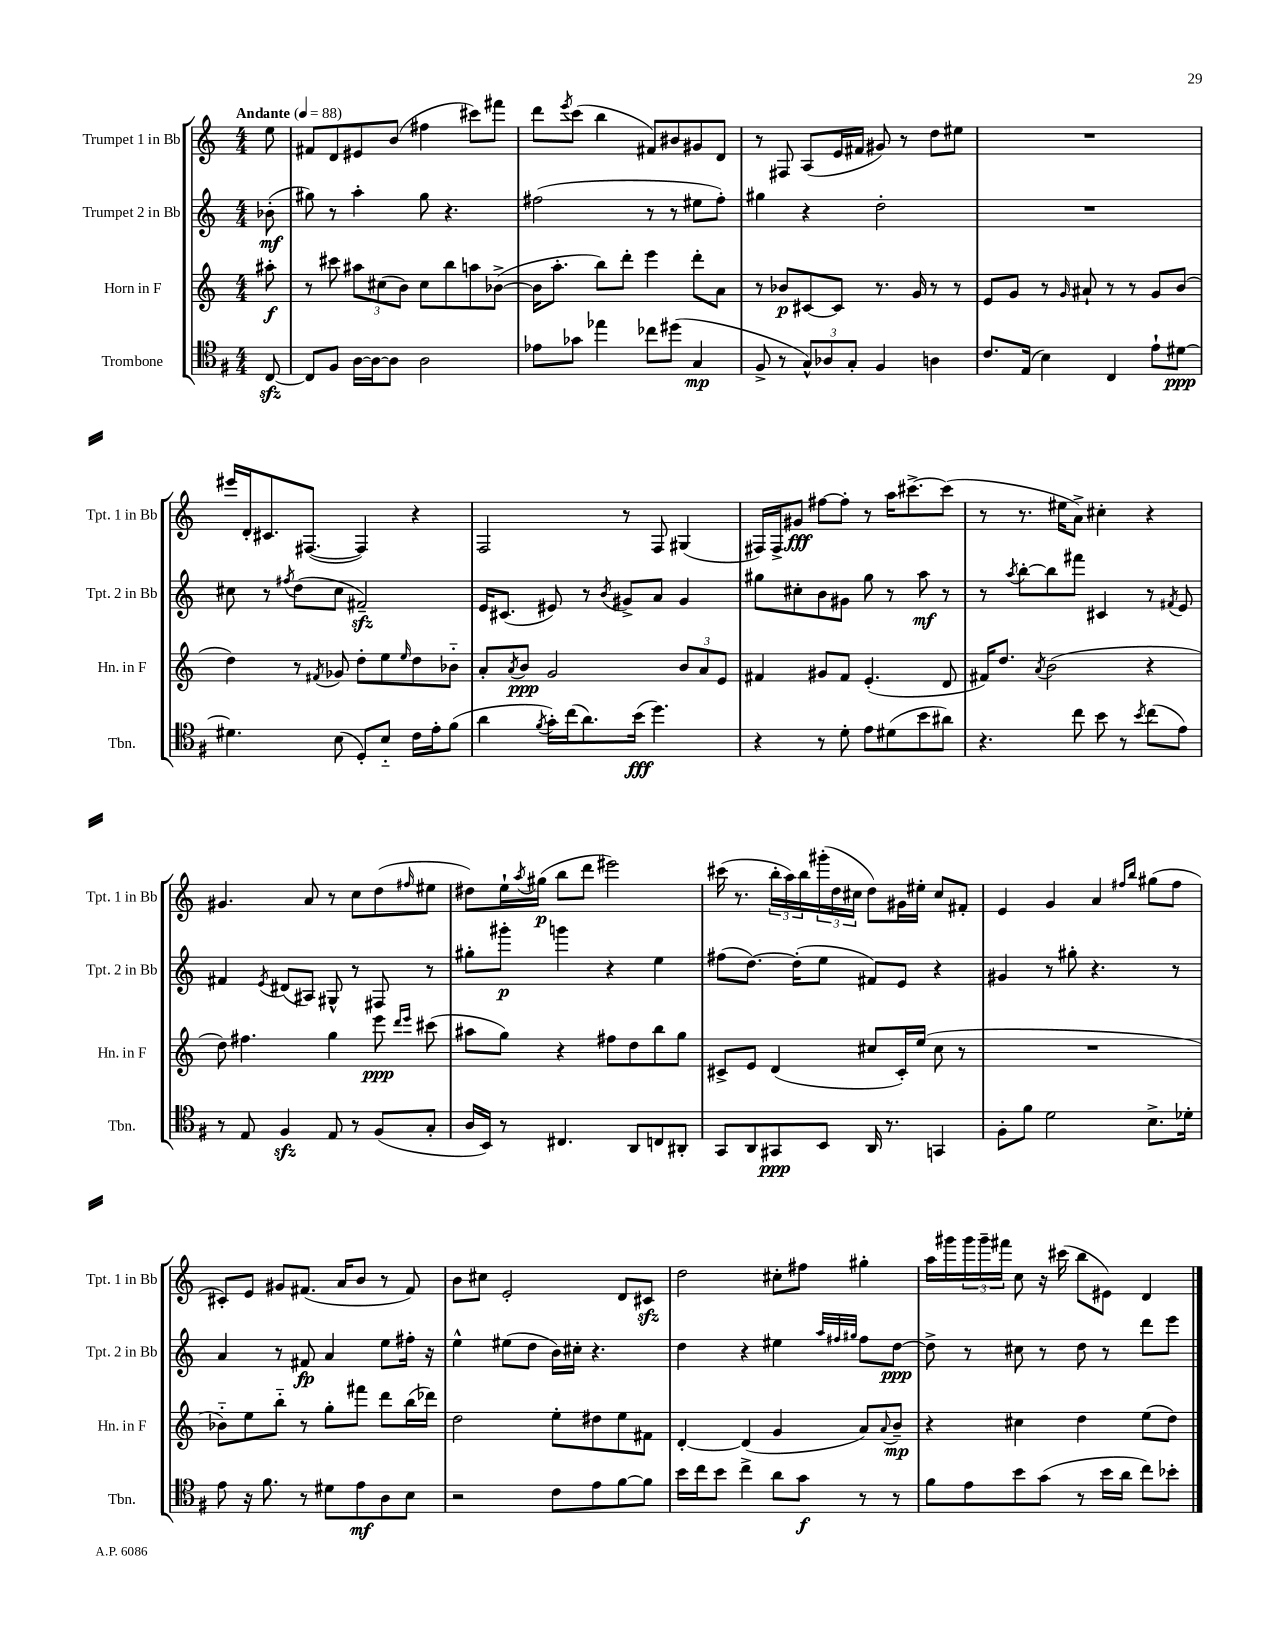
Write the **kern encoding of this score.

**kern	**kern	**kern	**kern
*staff4	*staff3	*staff2	*staff1
*clefC4	*clefG2	*clefG2	*clefG2
*k[f#]	*k[]	*k[]	*k[]
*M4/4	*M4/4	*M4/4	*M4/4
*MM88	*MM88	*MM88	*MM88
[8C	8aa#'	(8b-'	8ee
=	=	=	=
8C]	8r	8gg#)	8f#
8F#	8ccc#	8r	8d
[16A	12aa#	4aa'	8e#
16A_	.	.	.
.	(12cc#	.	.
8A]	.	.	(8b
.	12b)	.	.
2A	8cc#	8gg#	4ff#
.	8bb	4.r	.
.	8aa	.	8ccc#)
.	([8b-^	.	8fff#
=	=	=	=
8e-	16b-]	(2ff#	8ddd
.	8.aa'	.	.
.	.	.	8qeee
8g-	.	.	(8ccc
4ee-	8bb)	.	4bb
.	8ddd'	.	.
8cc-	4eee	8r	8f#)
(8dd#	.	8r	8b#
4G	8ddd'	8ee#	8g#
.	8a	8ff#')	8d
=	=	=	=
8F#^	8r	4gg#	8r
8r	8b-	.	8F#
12G^^)	[8c#	4r	(8A
12A-	.	.	.
.	8c#]	.	16e
12G'	.	.	.
.	.	.	16f#
4F#	8.r	2dd'	8g#)
.	.	.	8r
.	16g	.	.
4A	8r	.	8dd
.	8r	.	8ee#
=	=	=	=
8.c	8e	1r	1r
.	8g	.	.
(16E	.	.	.
4B)	8r	.	.
.	16qqg	.	.
.	8a#`	.	.
4C	8r	.	.
.	8r	.	.
8e`	8g	.	.
[8d#	(8b	.	.
=	=	=	=
4.d#]	4dd)	8cc#	16eee#
.	.	.	16d'
.	.	8r	8.c#
.	.	8qff#	.
.	8r	(8dd	.
.	.	.	([8.F#
.	8qf#	.	.
(8B	8g-	8cc#	.
8D')	8dd'	2f#~)	4F#])
8B'~	8ee	.	.
.	16qqee	.	.
16c	8dd	.	4r
16e'	.	.	.
(8f#	8b-'~	.	.
=	=	=	=
4a	8a'	16e	2F
.	.	(8.c#	.
.	8qa	.	.
.	8b	.	.
8qf#	.	.	.
16g')	2g	8e#)	.
(16cc	.	.	.
8.a)	.	8r	.
.	.	8qb	.
.	.	8g#^	8r
(16b	.	.	.
4.dd)	.	8a	8F
.	12b	4g#	(4G#
.	12a	.	.
.	12e	.	.
=	=	=	=
4r	4f#	8gg#	16F#)
.	.	.	16F#^
.	.	8cc#'	8g#
8r	8g#	8b	[8ff#
8d'	8f#	8g#	8ff#']
8e	(4.e'	8gg#	8r
(8d#	.	8r	16aa
.	.	.	[8.ccc#^
8b	.	8aa	.
8a#)	8d	8r	(8ccc#]
=	=	=	=
4.r	16f#)	8r	8r
.	8.dd	.	.
.	.	8qaa	.
.	.	[8bb'	8.r
.	8qa	.	.
.	(2b	8bb]	.
.	.	.	16ee#
8cc	.	8fff#	8a^)
8b	.	4c#	4cc#'
8r	.	.	.
8qb	.	.	.
(8cc	4r	8r	4r
.	.	8qf#	.
8e)	.	8e	.
=	=	=	=
8r	8dd)	4f#	4.g#
8E	4.ff#	.	.
.	.	8qe	.
4F#	.	(8d#	.
.	.	8A#)	8a
8E	4gg	8G#^^	8r
8r	.	8r	8cc
(8F#	8eee	8F#	(8dd
.	16qqddd	.	.
.	16qqeee	.	16qqff#
8G'	(8ccc#	8r	8ee#
=	=	=	=
16A	8aa#	8gg#'	8dd#)
16BB)	.	.	.
8r	8gg)	8ggg#'	16ee`
.	.	.	8qaa
.	.	.	(16gg#
4.C#	4r	4ggg	8bb
.	.	.	8ddd
.	8ff#	4r	2eee#)
8AA	8dd	.	.
8C	8bb	4ee	.
8AA#'	8gg	.	.
=	=	=	=
8GG	8c#^	(8ff#	(16ccc#
.	.	.	8.r
8AA	8e	[8.dd)	.
8GG#	(4d	.	24bb'
.	.	.	24aa)
.	.	(16dd']	.
.	.	.	24bb
8BB	.	8ee	(24ggg#'
.	.	.	24dd
.	.	.	24cc#
16AA	8cc#	8f#)	8dd)
8.r	.	.	.
.	16c#')	8e	16g#
.	(16ee	.	16ee#'
4GG	8cc#	4r	8cc#
.	8r	.	8f#'
=	=	=	=
8F#'	1r	4g#	4e
8f#	.	.	.
2d	.	8r	4g
.	.	8gg#'	.
.	.	4.r	4a
.	.	.	16qqff#
.	.	.	16qqbb
8.B^	.	.	(8gg#
.	.	8r	8ff#
16d-'	.	.	.
=	=	=	=
8e	8b-'~)	4a	8c#')
16r	8ee	.	8e
8.f#	.	.	.
.	8bb'~	8r	8g#
8r	8r	8f#	(8.f#
8d#	8gg'	4a	.
.	.	.	16a
8e	8fff#	.	8b
8A	8ddd	8ee	8r
8B	(16bb	16ff#'	8f#)
.	16ddd-)	16r	.
=	=	=	=
2r	2dd	4ee^^	8b
.	.	.	8cc#
.	.	(8ee#	2e'
.	.	8dd	.
8c	8ee'	16b)	.
.	.	16cc#'	.
8e	8dd#	4.r	.
[8f#	8ee	.	8d
8f#]	8f#	.	8c#
=	=	=	=
16b	[4d'	4dd	2dd
16cc	.	.	.
8b	.	.	.
4cc^	(4d]	4r	.
8a	4g	4ee#	8cc#'
8g	.	.	8ff#
.	.	32qqaa	.
.	.	32qqff#	.
.	.	32qqgg#	.
8r	8a)	8ff#	4gg#'
.	8qqa	.	.
8r	8b~	[8dd	.
=	=	=	=
8f#	4r	8dd^]	16aa
.	.	.	16ggg#
8e	.	8r	24ggg#
.	.	.	24ggg#~
.	.	.	24fff#
8b	4cc#	8cc#	8cc
(8g	.	8r	16r
.	.	.	(16ccc#
8r	4dd	8dd	8bb
16b	.	8r	8e#)
16a	.	.	.
8cc)	(8ee	8ddd	4d
8b-'	8dd)	8eee	.
==	==	==	==
*-	*-	*-	*-
